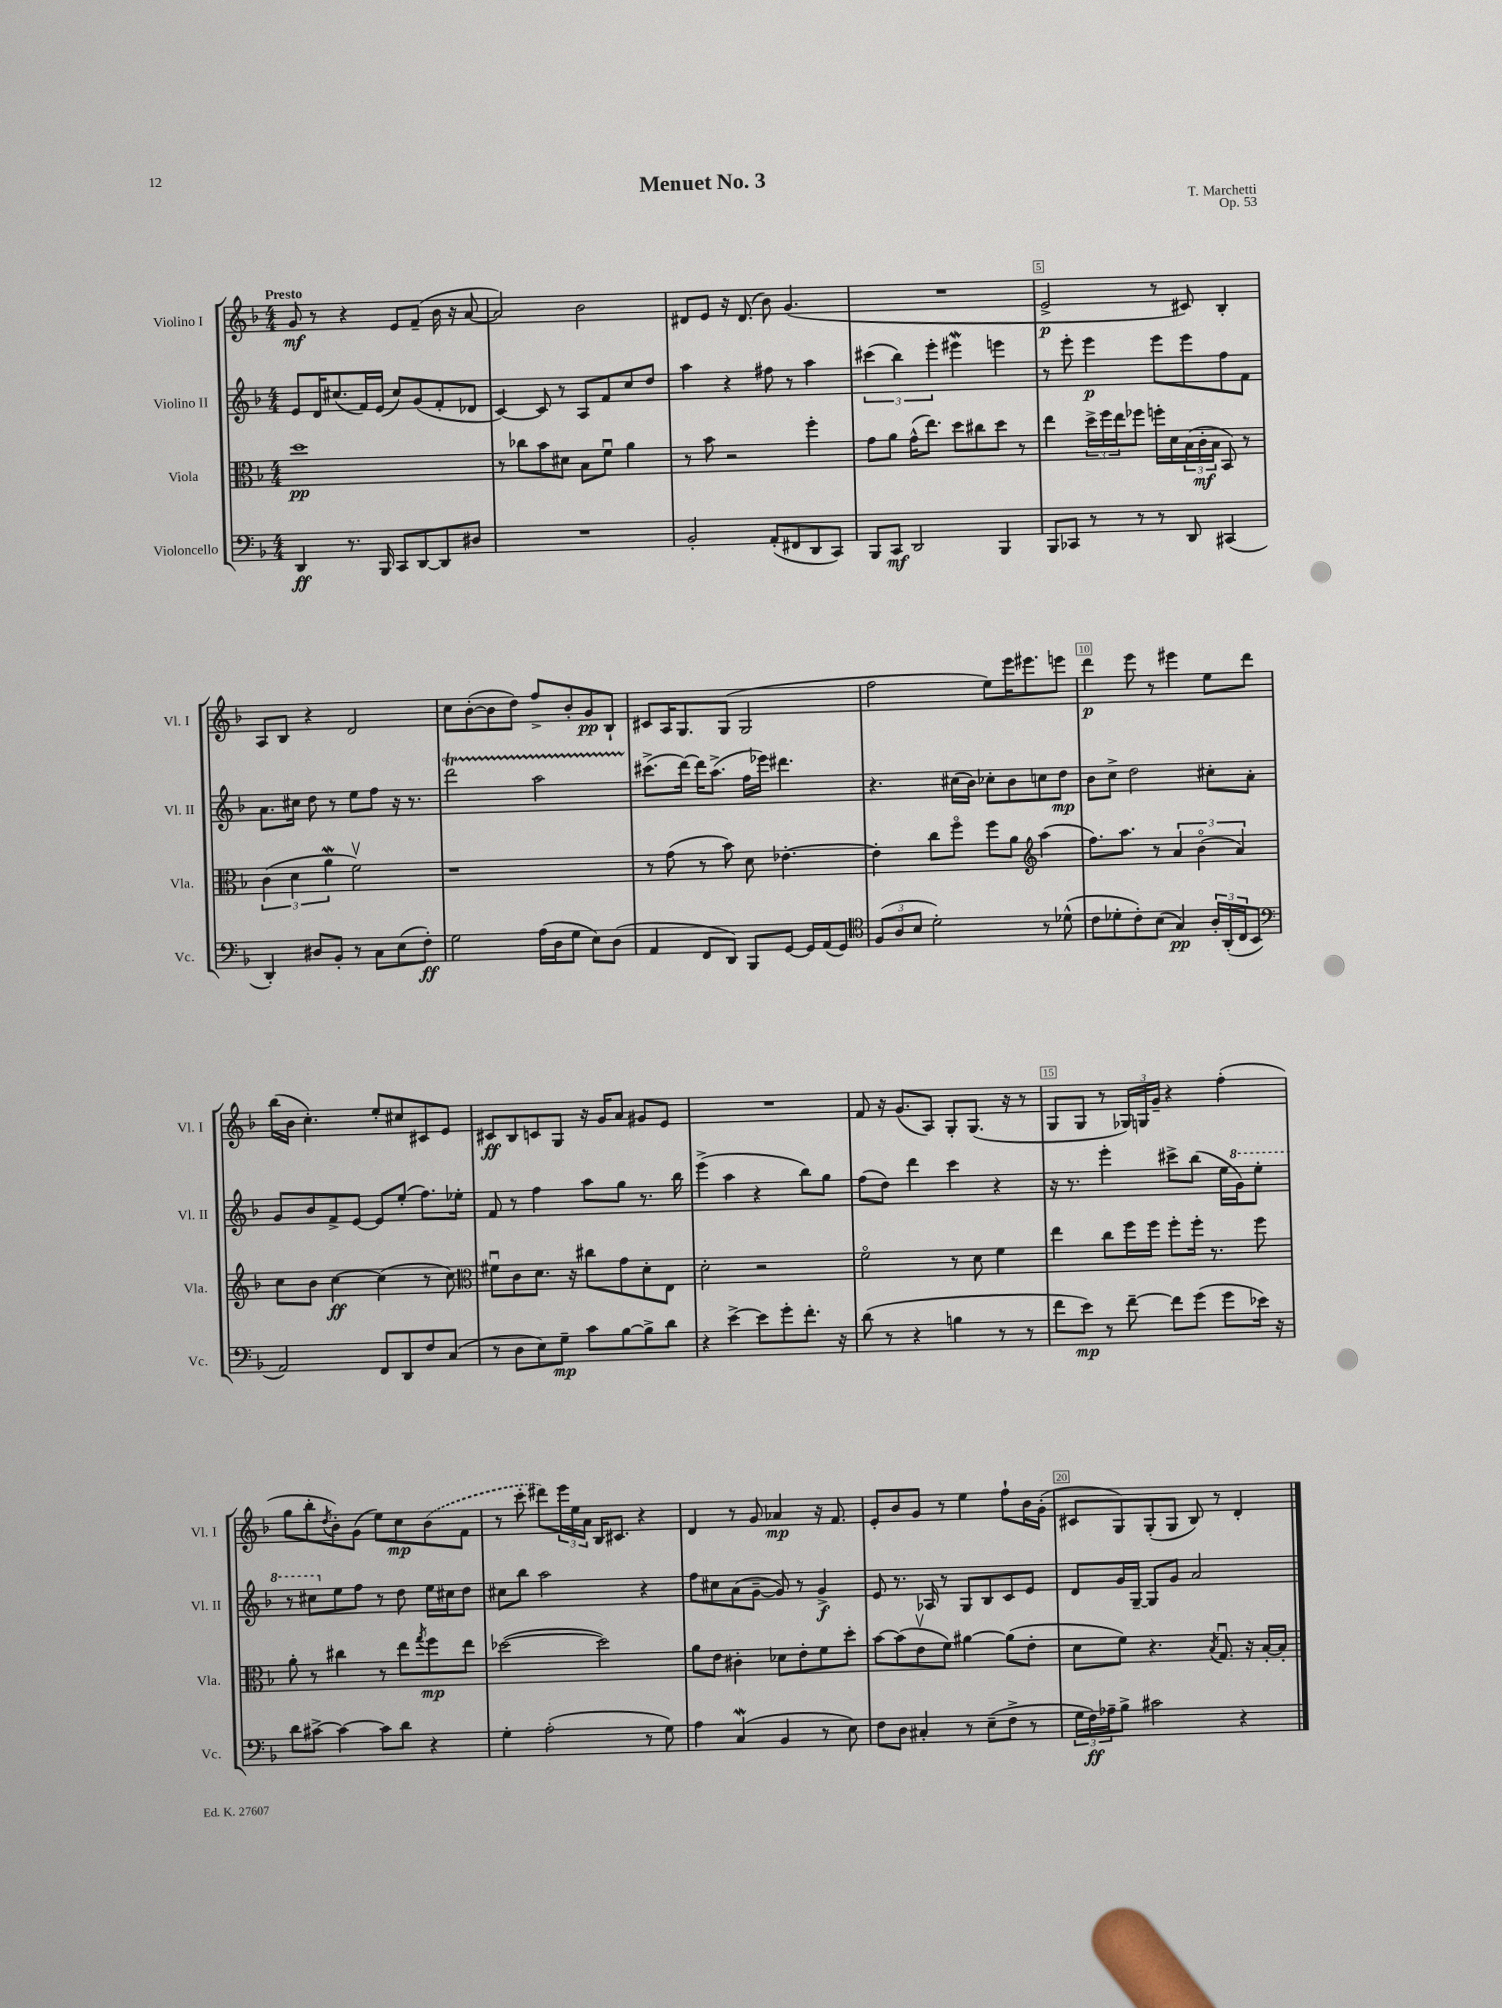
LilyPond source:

\header { title = "Menuet No. 3" composer = "T. Marchetti" opus = "Op. 53" }
<<
\new StaffGroup <<
\new Staff = "s0" \with { instrumentName = "Violino I" shortInstrumentName = "Vl. I" } {
    \clef treble \key f \major \numericTimeSignature \time 4/4 \tempo "Presto"
    g'8\mf r8 r4 e'8 f'8--( bes'16 r16 a'8~ |
    a'2) bes'2 |
    dis'8 e'8 r16 dis'8.( bes'8) g'4.( |
    R1 |
    e'2->\p r8 cis'8) bes4-. |
    a8 bes8 r4 d'2 |
    c''8 bes'8~-.( bes'8 d''8) f''8-> bes'8-. g'8\pp bes8-! |
    cis'8 a16 g8. g8( g2 |
    f''2 e''8) e'''16 eis'''8. e'''8 |
    d'''4\p e'''8 r8 eis'''4 e''8 d'''8 |
    bes''16( bes'16 c''4.-.) e''8-. cis''8 cis'8 e'8 |
    cis'8\ff bes8 c'8 g8 r16 g'16 a'8 gis'8 e'8 |
    R1 |
    f'8 r16 g'8.( a8) g8-. g8.( r16 r8 |
    g8 g8 r8 \tuplet 3/2 { ges16) g16 g'16-- } r4 f''4-.( |
    g''8 bes''8-. \acciaccatura { d''8 } bes'8-.) g'8( e''8) c''8\mp \once \slurDashed bes'8( f'8 |
    r8 c'''8-. dis'''8) \tuplet 3/2 { e'''16 e''16 a'16 } bes16 cis'8. r4 |
    d'4 r8 g'8 aes'4\mp r16 f'8. |
    e'8-. bes'8 g'8 r8 e''4 f''8-! bes'16 g'16-.( |
    cis'8 g8) g8-.( g8 bes8) r8 d'4-. \bar "|." |
}
\new Staff = "s1" \with { instrumentName = "Violino II" shortInstrumentName = "Vl. II" } {
    \clef treble \key f \major \numericTimeSignature \time 4/4
    e'8 d'16 cis''8.( f'16) e'16( cis''8) g'8( f'8-. des'8 |
    c'4~) c'8 r8 a8 f'8 c''8 d''8 |
    a''4 r4 fis''8 r8 a''4 |
    \tuplet 3/2 { cis'''4( bes''4) e'''4-. } eis'''4\mordent e'''4 |
    r8 e'''8-. e'''4\p e'''8 e'''8 f''8 f'8 |
    a'8. cis''16 d''8 r8 e''8 f''8 r16 r8. |
    d'''2\startTrillSpan a''2 |
    cis'''8.->\stopTrillSpan( d'''16~) d'''16 a''8.->( f''16 ees'''16) dis'''4. |
    r4. cis''16( bes'16) ces''8-. bes'8 c''8 d''8\mp |
    bes'8 c''8-> d''2 cis''8-. a'8-. |
    g'8 bes'8 f'8-> e'8~ e'8 e''8-.( f''8.) ees''16-. |
    f'8 r8 f''4 a''8 g''8 r8. bes''16 |
    e'''4->( a''4 r4 bes''8) g''8 |
    f''8( d''8) d'''4 c'''4 r4 |
    r16 r8. e'''4-. cis'''8-> bes''8( e''16 \ottava #1 g''16) e'''8-. |
    r8 cis'''8 \ottava #0 e''8 f''8 r8 d''8 e''16 cis''16 d''8 |
    cis''8 bes''8 a''2 r4 |
    f''8 cis''8 a'8( g'8~-- g'8) r8 g'4->\f |
    e'8 r8. aes16 r8 g8 bes8 c'8 e'8 |
    d'8 g'16 g16~-- g8 g'8 a'2 \bar "|." |
}
\new Staff = "s2" \with { instrumentName = "Viola" shortInstrumentName = "Vla." } {
    \clef alto \key f \major \numericTimeSignature \time 4/4
    d''1\pp |
    r8 ces''8 bes'8 dis'8 bes8 f'8\downbow a'4 |
    r8 bes'8 r2 f''4-. |
    g'8 a'8 g'16-^( e''8.) d''8 cis''8 d''8 r8 |
    e''4 \tuplet 3/2 { d''16-> f''16 e''16 } fes''8 f''16-. d'16 \tuplet 3/2 { bes16( c'16-.\mf bes16 } bes,8) r8 |
    \tuplet 3/2 { c'4( d'4 a'4\mordent } f'2\upbow) |
    r1 |
    r8 g'8( r8 bes'8) d'8 ees'4.~-. |
    ees'4-. c''8 f''8\flageolet f''8 a'8 \clef treble a''4( |
    f''8.) a''8. r8 \tuplet 3/2 { a'4 bes'4\flageolet( a'4) } |
    c''8 bes'8 c''4~\ff c''4( r8 c''8) |
    \clef alto fis'8\downbow c'8 d'8. r16 cis''8 g'8 d'8-. e8 |
    d'2-. r2 |
    f'2\flageolet r8 d'8 f'4 |
    e''4 c''8 f''16 f''16 f''8-. f''16-. r8. f''8 |
    a'8-. r8 cis''4 r8 e''8 \acciaccatura { g''8 } f''8\mp e''8 |
    des''2~( des''2) |
    a'8 e'8 cis'4-. des'8 e'8-. f'8 d''8-. |
    bes'8~ bes'8( e'8\upbow f'8) ais'4~ ais'8( e'8-. |
    d'8 f'8) r4. \acciaccatura { bes8 } g8.\downbow r16 bes16~-. bes16-. \bar "|." |
}
\new Staff = "s3" \with { instrumentName = "Violoncello" shortInstrumentName = "Vc." } {
    \clef bass \key f \major \numericTimeSignature \time 4/4
    d,4\ff r8. bes,,16 c,8 d,8~ d,8 dis8 |
    R1 |
    bes,2-. a,8-.( fis,8 d,8 c,8) |
    bes,,8 c,8\mf d,2 bes,,4 |
    bes,,8 ces,8 r8 r8 r8 d,8 cis,4( |
    d,4-.) dis8 bes,8-. r8 c8 e8( f8-.\ff) |
    g2 a16( d16 g8 e8) d8( |
    a,4 f,8 d,8) bes,,8 g,8~ g,16 a,16( g,8) |
    \clef tenor \tuplet 3/2 { f8( a8 bes8 } d'2-.) r8 des'8-^( |
    c'8 des'8-. c'8-.) bes8( g4\pp) \tuplet 3/2 { a16-. a,16-.( c16 } bes,8 |
    \clef bass a,2) f,8 d,8 f8 c8( |
    r8 d8 e8) g8--\mp c'8 bes8~ bes8-> d'8 |
    r4 e'4~-> e'8 g'8-. f'8.-. r16 |
    d'8( r8 r4 b4 r8 r8 |
    f'8 e'8\mp) r8 f'8~-- f'8 g'8( g'8 ees'16) r16 |
    d'8 cis'8~-> cis'4~ cis'8 d'8 r4 |
    g4-. a2-.( r8 g8) |
    a4 c4\mordent( bes,4 r8 e8) |
    f8 d8 cis4-. r8 e8--( f8-> r8 |
    \tuplet 3/2 { g16 f16\ff) aes16-- } bes8-> cis'2 r4 \bar "|." |
}
>>
>>
\layout { \context { \Score \override BarNumber.break-visibility = ##(#f #t #t) barNumberVisibility = #(every-nth-bar-number-visible 5) \override BarNumber.stencil = #(make-stencil-boxer 0.1 0.3 ly:text-interface::print) } }
